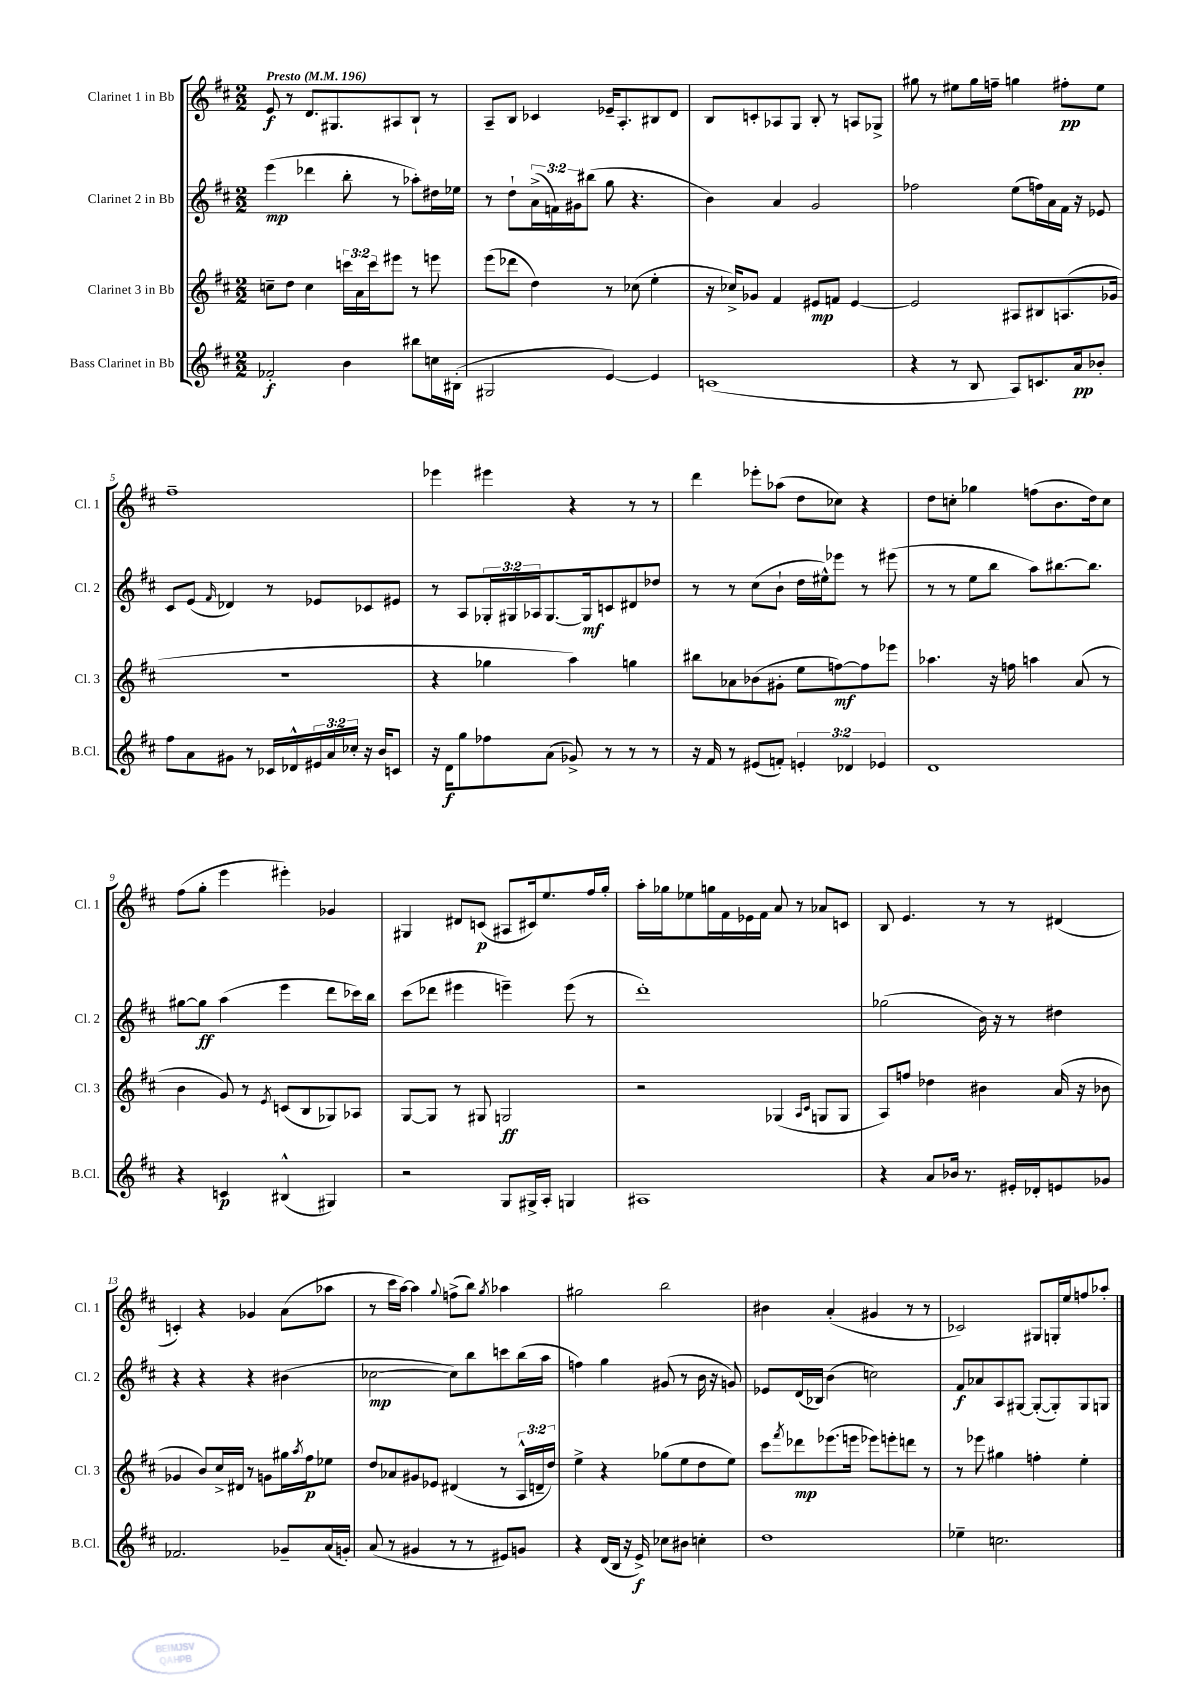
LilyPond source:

<<
\new StaffGroup <<
\new Staff = "s0" \with { instrumentName = "Clarinet 1 in Bb" shortInstrumentName = "Cl. 1" } {
    \clef treble \key d \major \numericTimeSignature \time 2/2 \tempo "Presto" 4 = 196
    e'8\f r8 d'8. gis8. ais8 b8-! r8 |
    a8-- b8 ces'4 ees'16-- a8.-. bis8 d'8 |
    b8 c'8-. aes8 g8 b8-. r8 a8 ges8-> |
    gis''8 r8 eis''8 gis''16 f''16-- g''4 fis''8-.\pp eis''8 |
    fis''1-- |
    ees'''4 eis'''4 r4 r8 r8 |
    d'''4 ees'''8-. aes''8( d''8 ces''8) r4 |
    d''8 c''8-. ges''4 f''8( b'8. d''16) c''8 |
    fis''8( g''8-. e'''4 eis'''4-.) ges'4 |
    gis4 dis'8 c'8\p( ais8 cis'16) e''8. fis''16 g''16-. |
    a''16-. ges''16 ees''8 g''16 fis'16 ees'16 fis'16 a'8 r8 aes'8 c'8 |
    b8 e'4. r8 r8 dis'4( |
    c'4-.) r4 ges'4 a'8( aes''8 |
    r8 cis'''16 a''16~) a''4 \appoggiatura { g''8 } f''8->( b''8) \acciaccatura { g''8 } aes''4 |
    gis''2 b''2 |
    bis'4 a'4-.( gis'4 r8 r8 |
    ces'2) gis8 g16-. e''16 f''8 aes''8-. \bar "|." |
}
\new Staff = "s1" \with { instrumentName = "Clarinet 2 in Bb" shortInstrumentName = "Cl. 2" } {
    \clef treble \key d \major \numericTimeSignature \time 2/2 \override Staff.TupletNumber.text = #tuplet-number::calc-fraction-text
    e'''4\mp( des'''4 b''8-. r8 aes''8-.) dis''16 ees''16 |
    r8 d''8-! \tuplet 3/2 { a'16->( f'16) gis'16 } bis''8( g''8 r4. |
    b'4) a'4 g'2 |
    fes''2 e''8( f''16) a'16 fis'16 r16 ees'8 |
    cis'8 e'8( \grace { fis'16 } des'4) r8 ees'8 ces'8 eis'8 |
    r8 a8 \tuplet 3/2 { ges16-. gis16 aes16 } gis8.~ gis16\mf c'8 dis'8 des''8 |
    r8 r8 cis''8( b'8-! d''16 eis''16-^) ees'''8 r8 eis'''8( |
    r8 r8 e''8 b''8 a''8) bis''8.~ bis''8. |
    gis''8~ gis''8\ff a''4( e'''4 d'''8 ces'''16) b''16 |
    cis'''8( des'''8 eis'''4 e'''4--) e'''8( r8 |
    d'''1-.) |
    ges''2( b'16) r16 r8 dis''4 |
    r4 r4 r4 bis'4( |
    ces''2~\mp ces''8) b''8 c'''8 b''16( a''16 |
    f''4) g''4 gis'8( r8 b'16 r16 g'8) |
    ees'8 d'16( bes16) b'4( c''2) |
    fis'8\f aes'8 a8 gis8~ gis8~-.( gis8-.) gis8 g8 \bar "|." |
}
\new Staff = "s2" \with { instrumentName = "Clarinet 3 in Bb" shortInstrumentName = "Cl. 3" } {
    \clef treble \key d \major \numericTimeSignature \time 2/2 \override Staff.TupletNumber.text = #tuplet-number::calc-fraction-text
    c''8-- d''8 c''4 \tuplet 3/2 { c'''16 a'16 c'''16 } eis'''8 r8 e'''8 |
    e'''8( des'''8 d''4) r8 ces''8( e''4-. |
    r16 ces''16->) ges'8 fis'4 eis'8\mp f'8 eis'4~ |
    eis'2 ais8 bis8 a8.( ges'16 |
    r1 |
    r4 ges''4 a''4) g''4 |
    bis''8 aes'8 bes'8( gis'8-. e''8 f''8~\mf) f''8 ees'''8 |
    aes''4. r16 f''16 a''4 a'8( r8 |
    b'4 g'8) r8 \acciaccatura { e'8 } c'8( b8 ges8) aes8 |
    g8~ g8 r8 gis8 g2\ff |
    r2 ges4( \grace { a16 cis'16 } g8 g8 |
    a8) f''8 des''4 bis'4 a'16( r16 bes'8 |
    ges'4 b'8) cis''16-> dis'16 r8 g'8 gis''16 \acciaccatura { a''8 } fis''16\p ees''8 |
    d''8 aes'8 gis'8 ees'8 dis'4( r8 \tuplet 3/2 { a16-^ d'16-- d''16) } |
    e''4-> r4 ges''8( e''8 d''8 e''8) |
    cis'''8 \acciaccatura { fis'''8 } des'''8\mp ees'''8.( e'''16 ees'''8) e'''8-. d'''8 r8 |
    r8 ees'''8 gis''4 f''4-. e''4-. \bar "|." |
}
\new Staff = "s3" \with { instrumentName = "Bass Clarinet in Bb" shortInstrumentName = "B.Cl." } {
    \clef treble \key d \major \numericTimeSignature \time 2/2 \override Staff.TupletNumber.text = #tuplet-number::calc-fraction-text
    fes'2-.\f b'4 bis''8 c''16 bis16-.( |
    gis2 e'4~) e'4 |
    c'1( |
    r4 r8 b8 a8) c'8. a'16\pp bes'8-. |
    fis''8 a'8 gis'8 r8 ces'16 des'16-^ \tuplet 3/2 { eis'16 a'16 ces''16-. } r16 b'16 c'8 |
    r16 d'16\f g''8 fes''8 a'8( ges'8->) r8 r8 r8 |
    r16 fis'16 r8 eis'8( f'8-.) \tuplet 3/2 { e'4-. des'4 ees'4 } |
    d'1 |
    r4 c'4\p bis4-^( gis4) |
    r2 g8 gis16-> a16-. g4 |
    ais1 |
    r4 a'8 bes'16 r8. eis'16-. des'16-. e'8 ges'8 |
    fes'2. ges'8-- a'16( g'16-.) |
    a'8( r8 gis'4 r8 r8 eis'8) g'8 |
    r4 d'16( b16 r16 e'16->\f) ces''8 bis'8 c''4-. |
    d''1 |
    ees''4-- c''2. \bar "|." |
}
>>
>>
